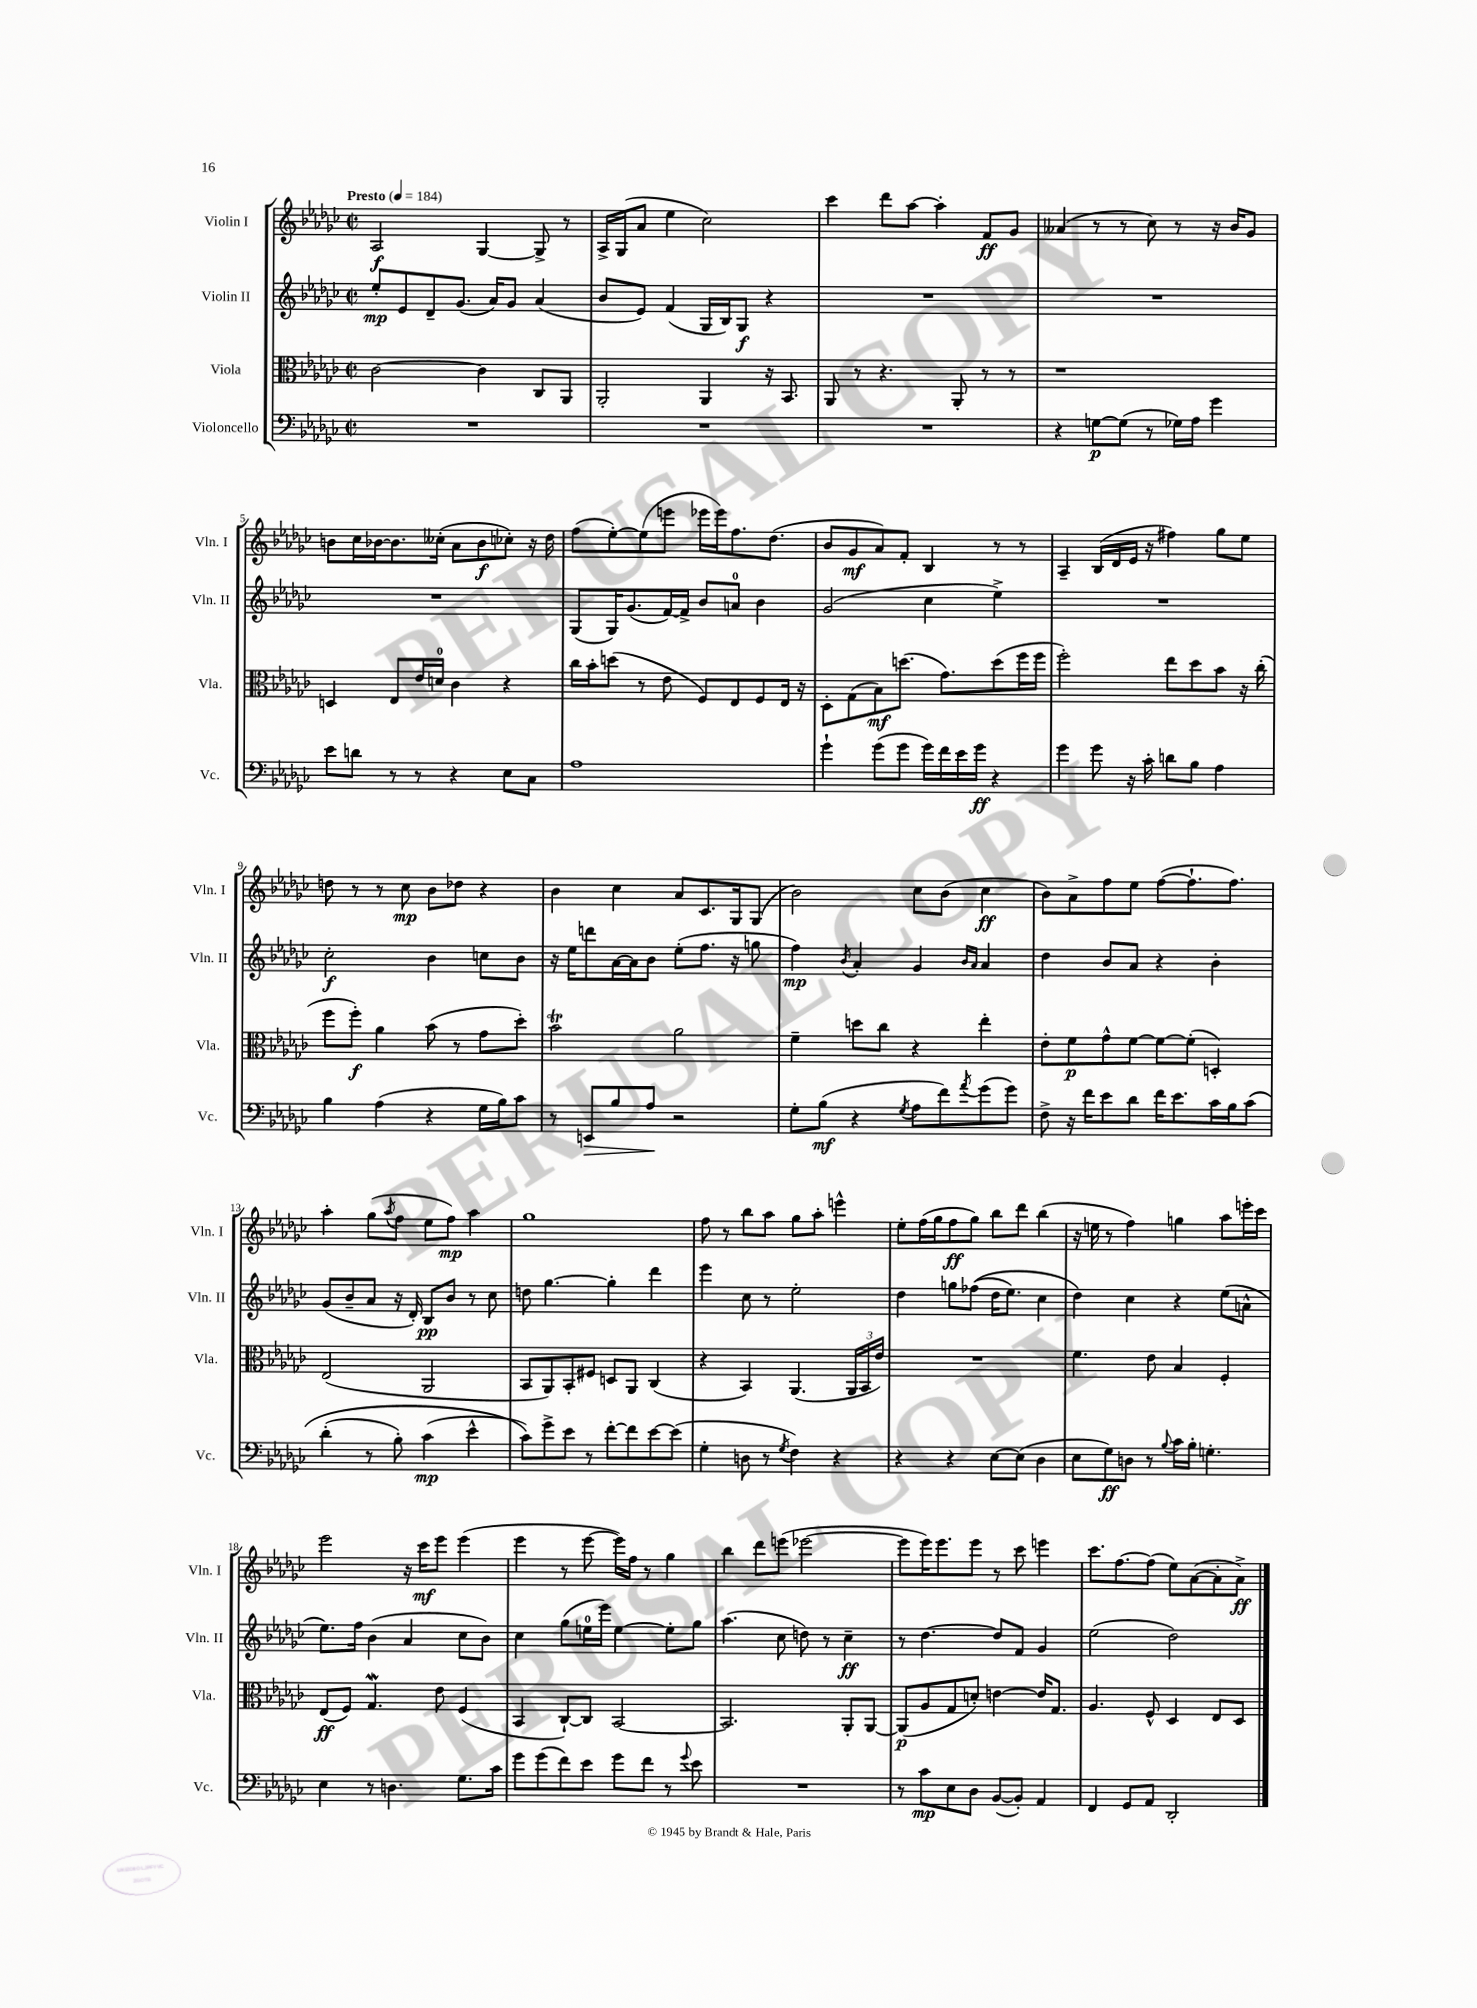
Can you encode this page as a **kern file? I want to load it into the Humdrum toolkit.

**kern	**kern	**kern	**kern
*staff4	*staff3	*staff2	*staff1
*clefF4	*clefC3	*clefG2	*clefG2
*k[b-e-a-d-g-c-]	*k[b-e-a-d-g-c-]	*k[b-e-a-d-g-c-]	*k[b-e-a-d-g-c-]
*M2/2	*M2/2	*M2/2	*M2/2
*met(c|)	*met(c|)	*met(c|)	*met(c|)
*MM184	*MM184	*MM184	*MM184
1r	[2c-\	8ee-'/L	2A-/
.	.	8e-/	.
.	.	8d-~/	.
.	.	(8.g-/J	.
.	4c-\]	.	[4G-/
.	.	16a-/LK)	.
.	.	8g-/J	.
.	8C-/L	(4a-/	8G-^/]
.	8AA-/J	.	8r
=	=	=	=
1r	2AA-'/	8b-/L	16A-^/LL
.	.	.	(16G-/J
.	.	8e-/J)	8a-/J
.	.	(4f/	4ee-\
.	4AA-/	16G-/LL	2cc-\)
.	.	16B-/J)	.
.	.	8G-/J	.
.	16r	4r	.
.	8.BB-/	.	.
=	=	=	=
1r	8AA-/	1r	4ccc-\
.	8r	.	.
.	4.r	.	8ddd-\L
.	.	.	[8aa-\J
.	.	.	4aa-'\]
.	8AA-'/	.	.
.	8r	.	8f/L
.	8r	.	8g-/J
=	=	=	=
4r	1r	1r	(4a--/
[8G\L	.	.	8r
(8G\]J	.	.	8r
8r	.	.	8cc-\)
16G-\LL)	.	.	8r
16A-\JJ	.	.	.
4g-\	.	.	16r
.	.	.	16b-/LK
.	.	.	8g-/J
=	=	=	=
8e-\L	4D/	1r	8b\L
8d\J	.	.	16cc-\L
.	.	.	[16b-\J
8r	8E-/L	.	8.b-\]
8r	16e-/L	.	.
.	16d/JJ	.	(16cc--'\Jk
4r	4c-\	.	8a-\L
.	.	.	8b-\
8E-\L	4r	.	8cc-'\J)
8C-\J	.	.	16r
.	.	.	16dd-\
=	=	=	=
1A-	16cc-\LL	(8G-/L	(8ff\L
.	16b-'\J	.	.
.	(8dd\J	16G-/K)	[8ee-'\)
.	.	(8.g-/	.
.	8r	.	(8ee-\]
.	8e-\	[16f/L)	8eee\J
.	.	16f^/]JJ	.
.	8F/L)	8b-/L	16eee-\LL
.	.	.	16eee-\J)
.	8E-/	8a/J	8.ff\
.	8F/	4b-\	.
.	.	.	(8.dd-\J
.	16E-/Jk	.	.
.	16r	.	.
=	=	=	=
4g-`\	8D-'\L	(2g-/	8b-/L
.	(8G-\	.	8g-/
(8g-\L	8B-\)	.	8a-/)
8g-\J	(8.dd\J	.	8f'/J
16g-\LL)	.	4cc-\	4B-/
16f\	8.g-\L)	.	.
16e-\	.	.	.
16g-\JJ	.	.	.
4r	(8dd\	4ee-^\)	8r
.	16ff\L	.	8r
.	16ff\JJ	.	.
=	=	=	=
4g-\	2ff'\)	1r	4A-~/
8g-\	.	.	(16B-/LL
.	.	.	16d-/
16r	.	.	16e-/JJ
16c-'\	.	.	16r
8d\L	8ee-\L	.	4ff#\)
8B-\J	8dd-\	.	.
4A-\	8b-\J	.	8gg-\L
.	16r	.	8ee-\J
.	(16cc-'\	.	.
=	=	=	=
4B-\	8ff\L	2cc-'\	8dd\
.	8ff'\J)	.	8r
(4A-\	4a-\	.	8r
.	.	.	8cc-\
4r	(8b-\	4b-\	8b-\L
.	8r	.	8dd-\J
16G-\LL	8g-\L	8cc\L	4r
16B-\J)	.	.	.
8c-\J	8dd-'\J)	8b-\J	.
=	=	=	=
8r	2b-\	16r	4b-\
.	.	16ee-\LK	.
8EE/L	.	8ddd\	.
8B-/	.	[16a-\L	4cc-\
.	.	16a-\]J	.
8A-/J	.	8b-\J	.
2r	2a-\	(8ee-'\L	8a-/L
.	.	8.ff\J	8.c-/
.	.	16r	16G-/k
.	.	8gg\	(8G-/J
=	=	=	=
8G-'\L	4f~\	4ff\)	2b-\)
(8B-\J	.	.	.
.	.	8qb-/	.
4r	8dd\L	4a-'/	.
.	8cc-\J	.	.
8qG-/	.	.	.
8A-\L	4r	4g-/	8cc-\L
8f\)	.	.	(8b-\J
.	.	16qqb-/LL	.
8qa-/	.	16qqa-/JJ	.
(8g-\	4ee-'\	4a-/	4cc-\
8g-\J)	.	.	.
=	=	=	=
8F^\	8e-'\L	4dd-\	8b-\L)
16r	8f\	.	8a-^\
16f\LK	.	.	.
8e-\	8g-^^\	8b-/L	8ff\
8d-\J	[8f\J	8a-/J	8ee-\J
16f\LK	8f\_L	4r	([8ff\L
8.e-\	.	.	.
.	(8f'\]J	.	8.ff`\]
16c-\L	4D'/)	4b-'\	.
16B-\J	.	.	8.ff\J)
&(8c-\J	.	.	.
=	=	=	=
(4d-'\	(2E-/	(8g-/L	4aa-'\
.	.	8b-~/	.
8r	.	8a-/J	(8gg-\L
.	.	.	8qaa-/
8B-'\)	.	16r	8ff\J
.	.	16d-'/)	.
(4c-\	2AA-/	8B-/L	8ee-\L
.	.	8b-/J	8ff\J)
4e-^^\	.	8r	4aa-\
.	.	8cc-\	.
=	=	=	=
8c-\L)&)	8BB-/L	8dd\	1gg-
8g-^\	8AA-/)	[4.gg-\	.
8e-\J	8BB-'/	.	.
8r	8F#/J	.	.
[8f'\L	8D/L	4gg-'\]	.
8f\]	8AA-/J	.	.
[8e-\	(4C-/	4ddd-\	.
(8e-\]J	.	.	.
=	=	=	=
4G-'\	4r	4eee-\	8ff\
.	.	.	8r
8D\	4BB-/)	8cc-\	8bb-\L
8r	.	8r	8aa-\J
8qG-/	.	.	.
4F\)	(4.AA-/	2ee-'\	8gg-\L
.	.	.	8aa-'\J
4r	.	.	4eee^^\
.	24AA-/LL	.	.
.	24BB-/	.	.
.	24e-/JJ)	.	.
=	=	=	=
4r	1r	4dd-\	8ee-'\L
.	.	.	(16ff\L
.	.	.	16gg-\J
4r	.	8gg\L	8ff\
.	.	&((8ff-\J	8gg-\J)
[8E-\L	.	16dd-\LK	8bb-\L
.	.	8.ee-\J)	.
(8E-\]J	.	.	8ddd-\J
4D-\	.	4cc-\	(4bb-\
=	=	=	=
8E-\L	4.f\	4dd-\&)	16r
.	.	.	16ee\
8G-\)	.	.	8r
8D\J	.	4cc-\	4ff\)
8r	8e-\	.	.
8qqB-/	.	.	.
16c-\LL	4B-/	4r	4gg\
16B-'\JJ	.	.	.
4.G'\	.	.	.
.	4F'/	(8ee-\L	8aa-\L
.	.	8a^^\J	16eee'\L
.	.	.	16ccc-\JJ
=	=	=	=
4E-\	(8E-/L	8.ee-\L)	2eee-\
.	8F/J)	.	.
.	.	16ff\Jk	.
8r	4.G-/	(4b-\	.
4.D\	.	.	.
.	.	4a-/	16r
.	.	.	16ccc-\LK
.	8e-\	.	8eee-\J
8.G-\L	(4F/	8cc-\L	(4eee-\
.	.	8b-\J)	.
16c-\Jk	.	.	.
=	=	=	=
8g-\L	4BB-/	4cc-\	4eee-\
(8g-\	.	.	.
8f\)	[8C-`/L)	(8gg-\L	8r
8e-\J	8C-/]J	16ee\L	[8eee-\
.	.	16eee-\JJ)	.
8g-\L	[2BB-/	[4ee\	16eee-\]LL)
.	.	.	16ff\JJ
8f\J	.	.	8r
8r	.	8ee'\]L	4gg-\
8qqg-/	.	.	.
8e-\	.	8gg-\J	.
=	=	=	=
1r	2.BB-/]	(4.aa-\	4bb-\
.	.	.	8ddd-\L
.	.	8cc-\	(8eee\J
.	.	8dd\)	[2eee-\
.	.	8r	.
.	8AA-'/L	4cc-~\	.
.	[8AA-/J	.	.
=	=	=	=
8r	(8AA-/]L	8r	8eee-\]L
8c-\L	8A-/	[4.dd-\	16eee-\K)
.	.	.	8.eee-\
8E-\	8G-/	.	.
8D-\J	8d'/J)	.	8eee-\J
([8BB-/L	[4e\	8dd-/]L	8r
8BB-'/]J)	.	8f/J	8ccc-\
4AA-/	16e/]LK	4g-/	4eee\
.	8.G-/J	.	.
=	=	=	=
4FF/	4.A-/	(2ee-\	8.ccc-\L
.	.	.	[8.ff\
8GG-/L	.	.	.
8AA-/J	8F^^/	.	(8ff\]J
2DD-'/	4D-/	2dd-\)	8ee-\L)
.	.	.	([8a-\
.	8E-/L	.	8a-'\]
.	8D-/J	.	8a-^\J)
==	==	==	==
*-	*-	*-	*-
